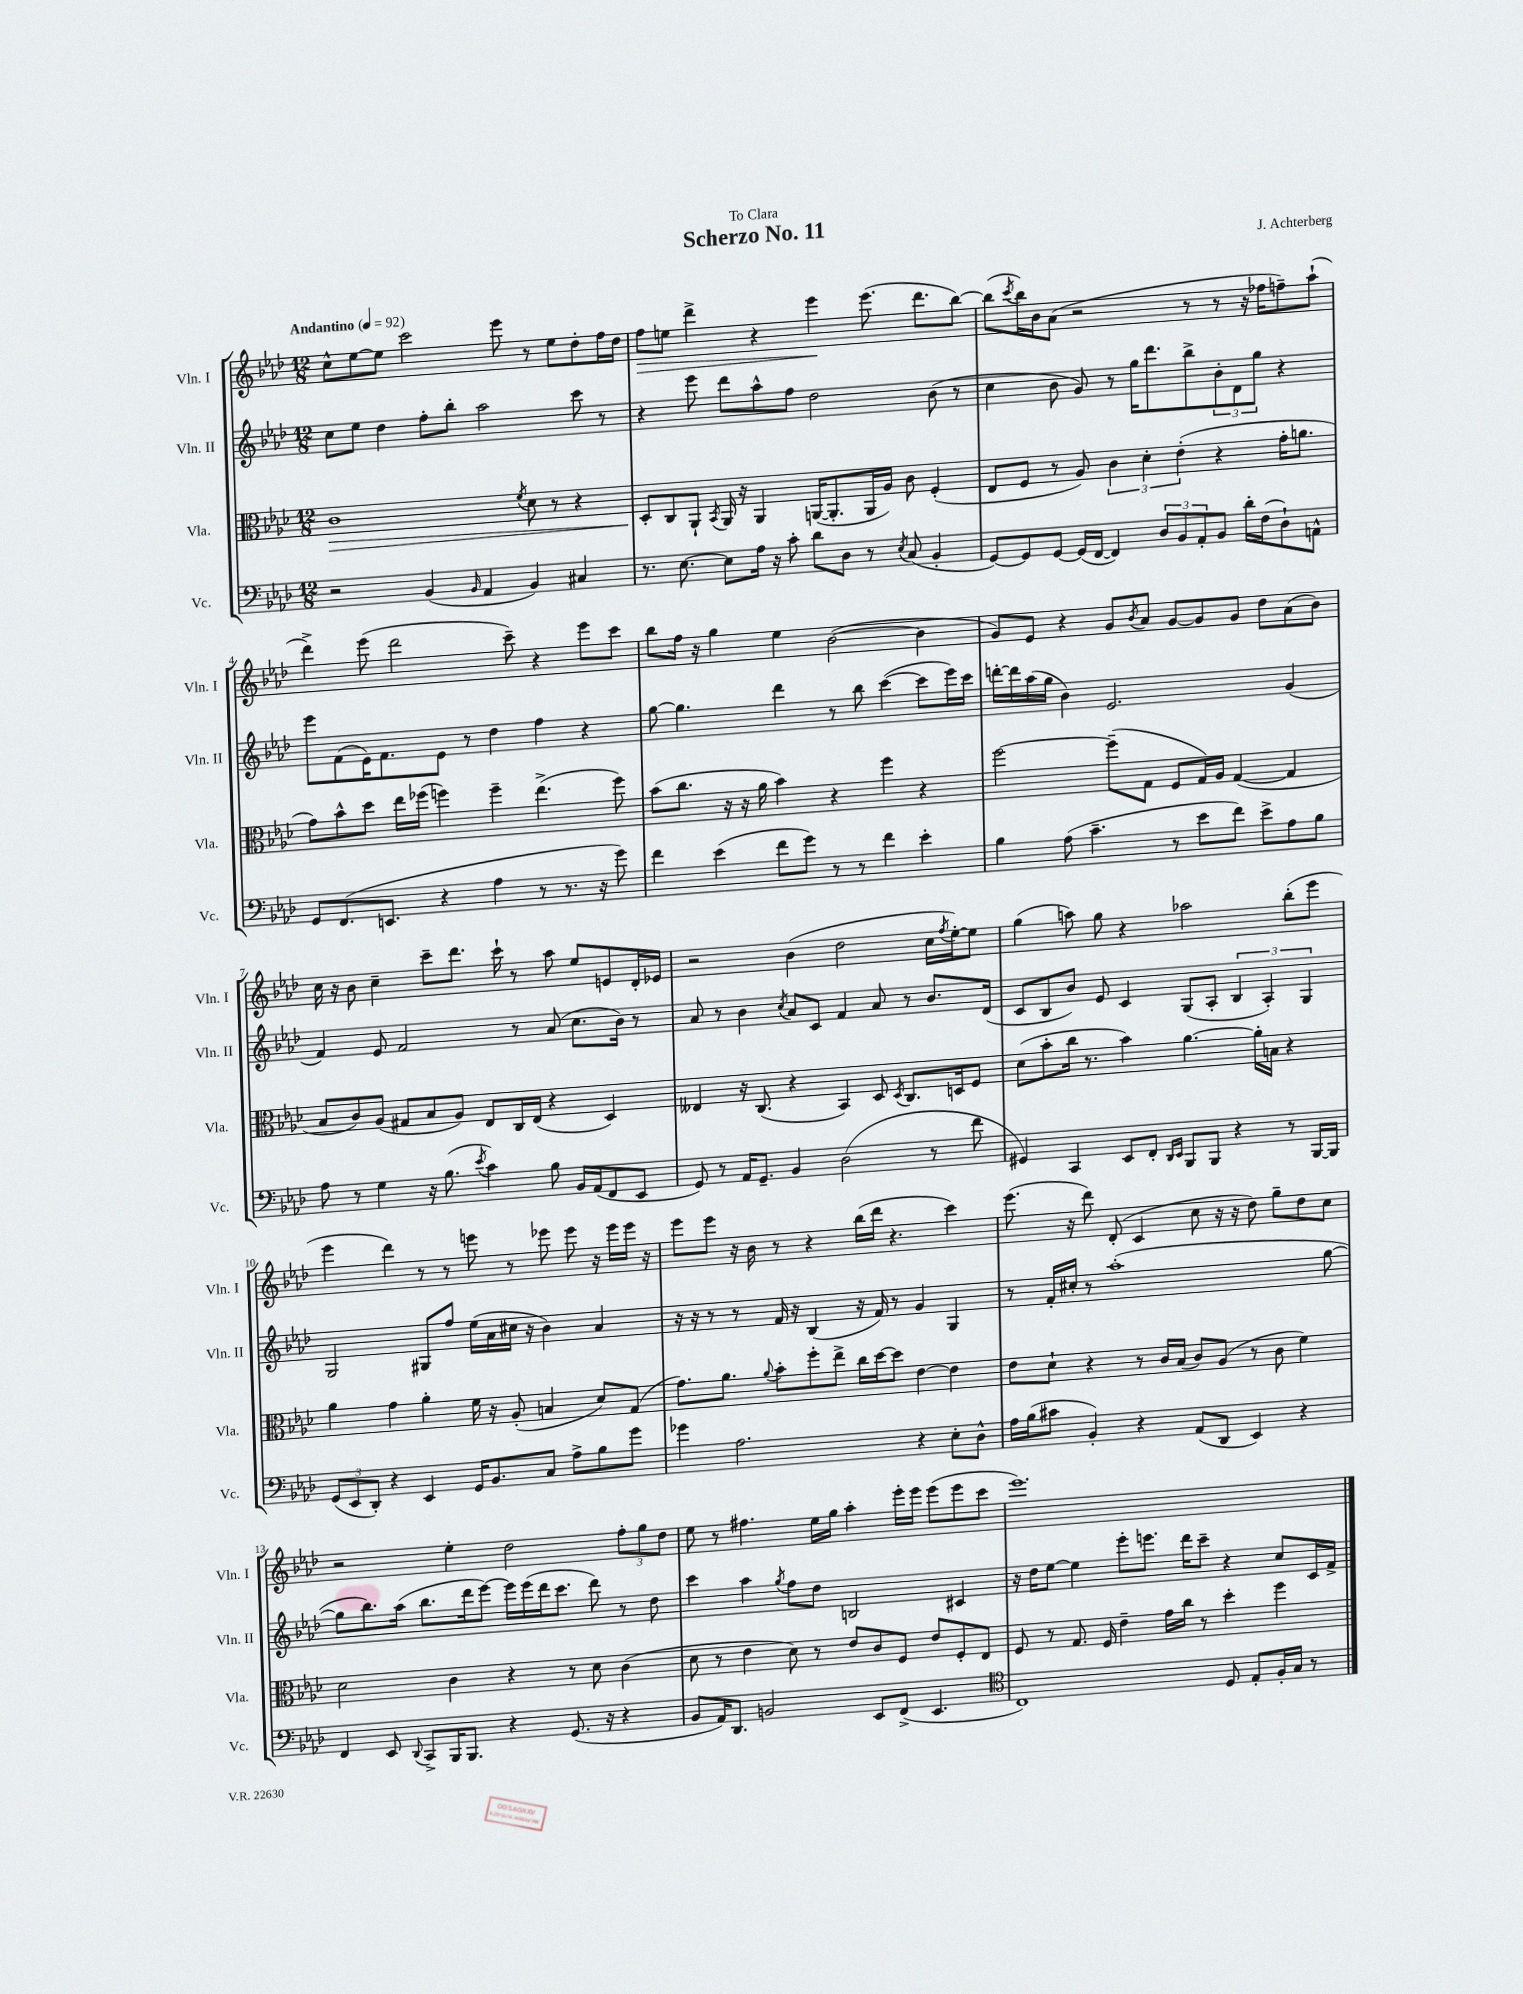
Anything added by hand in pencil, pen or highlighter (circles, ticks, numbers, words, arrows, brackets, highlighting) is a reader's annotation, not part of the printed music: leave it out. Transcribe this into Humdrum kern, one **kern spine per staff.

**kern	**kern	**kern	**kern
*staff4	*staff3	*staff2	*staff1
*clefF4	*clefC3	*clefG2	*clefG2
*k[b-e-a-d-]	*k[b-e-a-d-]	*k[b-e-a-d-]	*k[b-e-a-d-]
*M12/8	*M12/8	*M12/8	*M12/8
*MM92	*MM92	*MM92	*MM92
2r	1c	8cc\L	8cc^^\L
.	.	8ee-\J	[8ee-\
.	.	4dd-\	8ee-\]J
.	.	.	2ccc\
(4BB-/	.	8ff'\L	.
.	.	8bb-'\J	.
16qqBB-/	.	.	.
4AA-/	.	2aa-\	.
.	.	.	8eee-\
.	8qf/	.	.
4BB-/)	8d-\	.	8r
.	8r	.	8ee-\L
4C#/	4r	8ccc\	8dd-'\
.	.	8r	16ff\L
.	.	.	16dd-\JJ
=	=	=	=
8.r	8D-'/L	4r	8ff\L
.	8C/	.	8ee\J
[8.E-\	.	.	.
.	8AA-`/J	8eee-\	4ddd-^\
.	8qBB-/	.	.
8E-\]L	16AA-/	8ddd-\L	.
.	16r	.	.
16A-\Jk	4AA-/	8aa-^^\	4r
16r	.	.	.
8c'\	.	8ff\J	.
8d-\L	([16AA/LK	2dd-\	4eee-\
.	8.AA'/]	.	.
8D-\J	.	.	.
8r	16AA/L	.	(8.eee-\
.	16A-/JJ)	.	.
8qE-/	.	.	.
(8C/	8c\	.	.
.	.	.	8.ddd-\L
4BB-'/	(4F'/	(8b-\	.
.	.	8r	[8bb-\J)
=	=	=	=
[8GG/L)	8E-/L	4cc\	(8bb-\]L
.	.	.	8qccc/
8GG/]	8F/J	.	16bb-\L)
.	.	.	16b-\J
[8GG/J	8r	8b-\	(8a-\J
(16GG/]LL	8A-/)	8g/)	2r
[16FF/JJ	.	.	.
4FF/])	6c\	8r	.
.	.	16gg\LK	.
.	6d-'\	.	.
.	.	8.ddd-\	.
12D-/L	.	.	.
12BB-/	(6e-'\	.	.
.	.	8bb-^\	8r
12AA-'/	.	.	.
8BB-/J	4r	12b-'\	8r
.	.	12d-\	.
16d-'\LL	.	.	16r
.	.	12gg\J	.
(16F\J	.	.	16ff-\LK
8D-`\)	16g'\LK	4r	8ff~\)
.	8.a\J	.	.
8AA^^\J	.	.	(8aa-`\J
=	=	=	=
8GG/L	8g\L)	8eee-\L	4ddd-^\)
(8.FF/	8b-^^\	(8f\	.
.	8dd-\J	16e-\K)	(8eee-\
8.EE/J	.	8.f\	.
.	16ee-\LL	.	2ddd-\
.	(16ff-\JJ	.	.
4r	4ff\)	8e-\J	.
.	.	8r	.
4A-\	4ff~\	4dd-\	.
.	.	.	8ccc~\)
8r	(4.ee-^\	4ff\	4r
8.r	.	.	.
.	.	4r	8eee-\L
16r	.	.	.
8g\)	8ff\)	.	8ccc\J
=	=	=	=
4f\	(8b-\L	[8gg\	8bb-\L
.	8.cc\J	4.gg\]	16ff\Jk
.	.	.	16r
(4e-\	.	.	4gg\
.	16r	.	.
.	16r	.	.
.	16a-\	.	.
8f\L	4b-\)	4ddd-\	4ee-\
8g\J)	.	.	.
8r	4r	8r	([2b-\
8r	.	8bb-\	.
4f\	4ff\	([4ccc\	.
4e-'\	4r	8ccc\]L	4b-\]
.	.	16eee-\L)	.
.	.	16ccc\JJ	.
=	=	=	=
4B-\	[2ff\	[16ddd'\LL	8g/L)
.	.	16ddd\]	.
.	.	(16aa-\	8e-/J
.	.	16gg\JJ	.
(8A-\	.	4b-\)	4r
4.c~\	.	.	.
.	(8ff~\]L	2.e-/	8g/L
.	.	.	8qb-/
.	8G\J	.	8a-/J
8r	8F/L	.	[8g/L
8e-\L	16G/L)	.	8g/]
.	16A-/JJ	.	.
8f\J)	([4G/	.	8g/J
8e-^\L	.	.	8dd-\L
8A-\	4G/]	(4g/	(8a-\
8B-\J	.	.	8b-\J)
=	=	=	=
8A-\	8B-/L	4f/)	16cc\
.	.	.	16r
8r	8c/)	.	8b-\
4G\	(8A-/J	8e-/	4cc~\
.	8G#/L	2f/	.
16r	8B-/	.	8ccc~\L
(8.B-\	.	.	.
.	8A-/J)	.	8.ddd-\J
8qe-/	.	.	.
4c\)	8E-/L	.	.
.	.	.	16ccc`\
.	16C/L	8r	8r
.	(16E-/JJ	.	.
8B-\	4r	(8a-/	8aa-\
16BB-/LL	.	8.cc\L	8ee-/L
(16AA-/J	.	.	.
8FF/	4D-/)	.	8e/
.	.	16b-\Jk)	.
8EE-/J	.	8r	16d-'/L
.	.	.	16e-/JJ
=	=	=	=
8GG/)	4E--/	8a-/	2r
8r	.	8r	.
16AA-/LK	16r	4b-\	.
8.GG~/J	(8.C/	.	.
.	.	8qcc/	.
4BB-/	4r	8a-/L	(4b-\
.	.	8c/J	.
(2D-\	4BB-/)	4f/	2dd-\
.	8D-/	8a-/	.
.	8qD-/	.	.
.	8.C/L	8r	.
8r	.	8.b-/L	16cc\LL
.	.	.	8qff/
.	16D/k	.	[16ee-'\J)
8f\	8F/J	.	8ee-\]J
.	.	(16d-/Jk	.
=	=	=	=
4GG#/)	(8d-\L	8c/L	(4gg\
.	8b-'\	8B-/	.
4CC/	16cc\Jk	8b-/J)	8aa\)
.	8.r	.	.
.	.	8e-/	8gg\
8EE-/L	4b-\)	4c/	4r
8FF'/J	.	.	.
16qqDD-/LL	.	.	.
16qqEE-/JJ	.	.	.
8BBB-/L	[4.a-\	(8G/L	2aa-\
8BBB-/J	.	8A-'/J	.
4r	.	6B-/	.
.	16a-'\]LL	.	.
.	.	6A-'/)	.
.	16B\JJ	.	.
8r	4r	.	(8bb-'\L
.	.	6G/	.
[16BBB-/LL	.	.	8eee-\J
16BBB-/]JJ	.	.	.
=	=	=	=
(12GG/L	4a-\	2G/	4eee-\
12EE-/	.	.	.
12DD-'/J)	.	.	.
4r	4g\	.	4ddd-\)
4EE-/	4a-'\	8G#/L	8r
.	.	8ff/J	8r
16GG/LK	16f\	(16ee-\LL	8eee\
8.BB-/	16r	16a-\	.
.	(8A-'/	16cc#\JJ	8r
.	.	16r	.
8C/J	4B/	4b-\)	8eee-\
8A-^\L	.	.	8eee-\
8B-\	8d-/L)	4a-/	16r
.	.	.	16eee-\LL
8g\J	(8G/J	.	16eee-\JJ
.	.	.	16r
=	=	=	=
4g-\	8.g\L)	16r	8eee-\L
.	.	16r	.
.	.	8r	8eee-\J
.	8.a-\J	.	.
2.A-\	.	8r	16r
.	.	.	16b-\
.	8qqa-/	.	.
.	8b-'\L	16f/	8r
.	.	16r	.
.	8ff'\	(4B-/	4r
.	8ee-^\J	.	.
.	16cc\LL	16r	(16bb-\LL
.	[16dd-\J	16f/)	16ddd-\JJ
.	8dd-\]J	8r	4.r
4r	[4e-\	4g/	.
8E-'\L	4e-\]	4G/	4ccc\)
8D-^^\J	.	.	.
=	=	=	=
16A-\LL	8e-\L	8r	(8.eee-\
(16B-\J	.	.	.
8c#\J	8d-`\J	16f'/LL	.
.	.	16cc#'/JJ	16r
4BB-'/)	4r	8r	8ddd-\)
.	.	(1aa-'	(8d-'/
4r	8r	.	4c/
.	16c/LL	.	.
.	(16B-/JJ	.	.
(8AA-/L	8c/L)	.	8cc\
8DD-/J	(8A-/J	.	16r
.	.	.	16r
4EE-/)	8r	.	8dd-\)
.	8c\	.	8gg~\L
4r	4f\)	.	8dd-\
.	.	[8gg\	8cc\J
=	=	=	=
4FF/	2d-\	8gg\]L	2r
.	.	8.bb-\)	.
8EE-/	.	.	.
.	.	(16aa-\Jk	.
8qqDD-/	.	.	.
8CC^/L	.	8.bb-\L	.
16BBB-/K	4c\	.	4ee-'\
8.BBB-/J	.	16ddd-\k	.
.	.	[8eee-\J)	.
4r	4r	16eee-\]LL	2dd-\
.	.	(16eee-\	.
.	.	16ddd-\J	.
.	.	8.ccc\J	.
(8.GG/	8r	.	.
.	8d-\	8ddd-\)	.
16r	.	.	.
4r	(4c\	8r	12ff'\L
.	.	.	12gg\
.	.	8dd-\	.
.	.	.	12dd-\J
=	=	=	=
8BB-/L	8d-\	4ccc\	8ee-\
16AA-/K)	8r	.	8r
8.DD-/J	.	.	.
.	4e-\	4aa-\	4.ff#\
2BB/	.	.	.
.	.	8qgg/	.
.	8d-\)	8ff\L	.
.	8r	8dd-\J	16ee-\LL
.	.	.	16gg\JJ
.	8e-/L	2B/	4aa-'\
8EE-/L	8c/	.	.
(8FF^/J	8F/J	.	16eee-'\LL
.	.	.	16eee-\JJ
4.EE-/	8e-/L	.	(8eee-\L
.	8F'/	4c#/	8eee-\
.	8E-/J	.	8ccc\J
=	=	=	=
*clefC4	*	*	*
1C)	8F/	16r	1.eee-)
.	.	16dd-\LK	.
.	8r	[8ee-\J	.
.	8.G/	4ee-\]	.
.	16F/	.	.
.	4e-~\	8eee-'\L	.
.	.	8.eee\J	.
.	16g\LL	.	.
.	16cc\JJ	16ddd-\LK	.
.	8r	8ccc~\J	.
8D-/	4dd-'\	4r	.
8E-'/L	.	.	.
16F'/L	4ff\	8cc/L	.
16G/JJ	.	.	.
8r	.	16c/L	.
.	.	16f^/JJ	.
==	==	==	==
*-	*-	*-	*-
